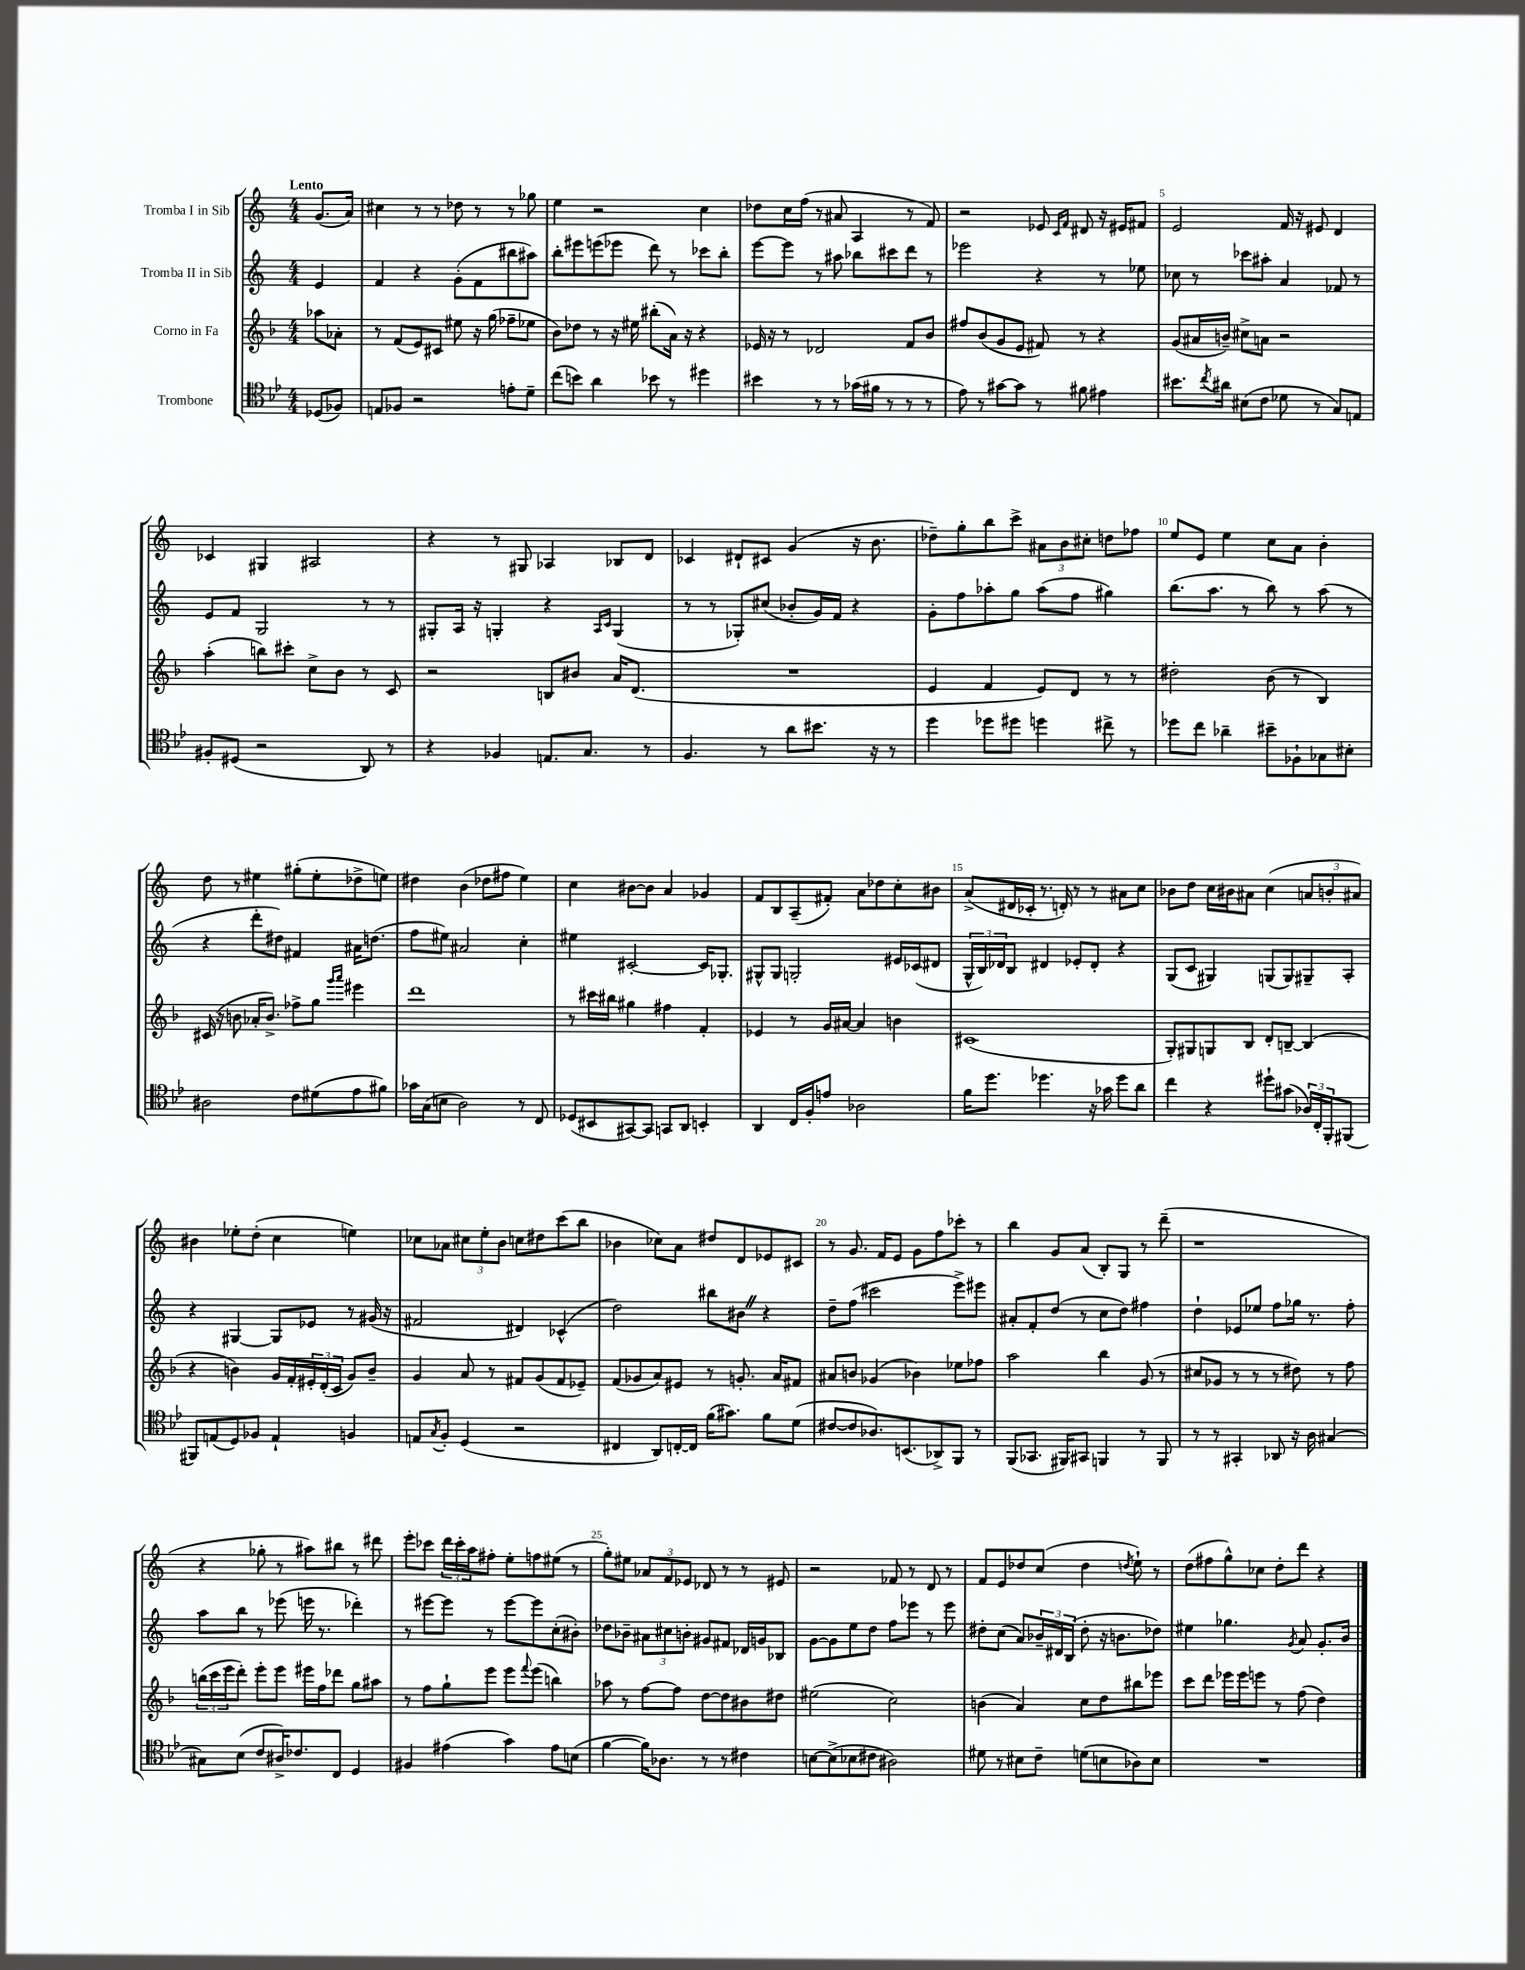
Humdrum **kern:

**kern	**kern	**kern	**kern
*staff4	*staff3	*staff2	*staff1
*clefC4	*clefG2	*clefG2	*clefG2
*k[b-e-]	*k[b-]	*k[]	*k[]
*M4/4	*M4/4	*M4/4	*M4/4
(8D-/L	8aa-\L	4e/	(8.g/L
8F-/J)	8a-'\J	.	.
.	.	.	16a/Jk)
=	=	=	=
8E/L	8r	4f/	4cc#\
8F-/J	(8f/L	.	.
2r	8e/)	4r	8r
.	8c#/J	.	8r
.	8ee#\	(8g'\L	8dd-\
.	16r	8f\	8r
.	(16gg\	.	.
8e'\L	8ff-~\L	8bb#\	8r
8d~\J	8ee-\J	8aa#\J)	8gg-\
=	=	=	=
(8cc\L	8b-\L)	8bb'\L	4ee\
8b\J)	8dd-\J	8eee#\	.
4a\	8r	(8eee\	2r
.	16r	8eee-\J	.
.	16ee#\	.	.
8b-\	(8bb#'\L	8ddd\)	.
8r	16a\Jk)	8r	.
.	16r	.	.
4dd#\	4r	8ccc-\L	4cc\
.	.	8bb'\J	.
=	=	=	=
4b#\	16e-/	[8eee\L	8dd-\L
.	16r	.	.
.	8r	8eee\]J	16cc\L
.	.	.	(16ff\JJ
8r	2d-/	8r	8r
8r	.	8aa#\	8a#/
(16g-\LL	.	8bb-\L	4A/
16f#\JJ	.	.	.
8r	.	8ccc#\	.
8r	8f/L	8ddd\J	8r
8r	8b-/J	8r	8f/)
=	=	=	=
8e-\)	8ff#/L	2eee-\	2r
8r	(8b-/	.	.
[8g#\L	8g/	.	.
8g#\]J	8e/J	.	.
8r	8f#/)	4r	8e-/
.	.	.	16qqc/LL
.	.	.	16qqf/JJ
8f#\	8r	.	8d#/
4e#\	4r	8r	16r
.	.	.	16e#/LK
.	.	8ee-\	8f#/J
=	=	=	=
8.b#\L	(8g/L	8cc-\	2e/
.	16a#/L	8r	.
8qcc/	.	.	.
16a#\Jk	16b~/JJ)	.	.
(8B#\L	8cc#^\L	8ccc-\L	.
8c\J	8a\J	8aa#'\J	.
8d-\	2r	4a/	16f/
.	.	.	16r
8r	.	.	8e#/
8G/L)	.	8f-/	4d/
8E/J	.	8r	.
=	=	=	=
8F#'/L	(4aa'\	8e/L	4c-/
(8D#/J	.	8f/J	.
2r	8bb\L)	2G/	4G#/
.	8ccc#'\J	.	.
.	8cc^\L	.	2A#/
.	8b-\J	.	.
8AA/)	8r	8r	.
8r	8c/	8r	.
=	=	=	=
4r	2r	8G#'/L	4r
.	.	16A/Jk	.
.	.	16r	.
4F-/	.	4G'/	8r
.	.	.	8G#/
8.E/L	8B/L	4r	4A-/
.	8b#/J	.	.
8.G/J	.	.	.
.	.	16qqA/LL	.
.	.	16qqc/JJ	.
.	16a/LK	(4G/	8B-/L
.	(8.d/J	.	.
8r	.	.	8d/J
=	=	=	=
4.F/	1r	8r	4c-/
.	.	8r	.
.	.	8G-'/L)	8d#`/L
8r	.	(8cc#/J	8c#/J
8a\L	.	8b-'/L	(4g/
8.b#\J	.	16g/L)	.
.	.	16f/JJ	.
.	.	4r	16r
16r	.	.	8.b\
8r	.	.	.
=	=	=	=
4dd\	4e/	8g'\L	8dd-~\L)
.	.	8ff\	8gg'\
8dd-\L	4f/	8aa-'\	8bb\
8dd#\J	.	8gg\J	8ccc^\J
4dd\	8e/L)	(8aa-\L	12a#\L
.	.	.	12b\
.	8d/J	8ff\J	.
.	.	.	12cc#'\J
8cc#^\	8r	4gg#\)	8dd\L
8r	8r	.	8ff-\J
=	=	=	=
8dd-\L	2dd#'\	(8.bb\L	8ee/L
8cc\J	.	.	8e/J
.	.	8.aa\J	.
4a-~\	.	.	4ee\
.	.	8r	.
8b#~\L	(8b-\	8bb\)	8cc\L
8F-`\	8r	8r	8a\J
8G-\	4B-/)	(8aa\	4b'\
8B#'\J	.	8r	.
=	=	=	=
2A#\	(16c#/	4r	8dd\
.	16r	.	.
.	8b\	.	8r
.	16a-'/LK	8ddd'\L	4ee#\
.	8.b^/J)	.	.
.	.	8dd#\J)	.
8c\L	8ff-^\L	4f#/	(8gg#'\L
(8d#\	8gg\J	.	8ee#'\
.	16qqggg/LL	.	.
.	16qqaaa/JJ	.	.
8e-\	4eee#\	16a#\LK	8dd-^\
.	.	(8.dd\J	.
8f#\J)	.	.	8ee\J)
=	=	=	=
16g-\LL	1ddd	8ff\L	4dd#\
(16G\J	.	.	.
8B\J	.	8ee#\J)	.
2A\)	.	2a#/	(4b\
.	.	.	8dd-\L
.	.	.	8ff#\J
8r	.	4cc'\	4ee\)
8C/	.	.	.
=	=	=	=
(8D-/L	8r	4ee#\	4cc\
8BB#/	16ccc#\LL	.	.
.	16bb#\JJ	.	.
[8GG#/)	4gg#\	[2c#'/	[8b#\L
8GG#/]J	.	.	8b#\]J
8GG/L	4ff#\	.	4a/
8AA/J	.	.	.
4BB'/	4f'/	16c#/]LK	4g-/
.	.	8.G-'/J	.
=	=	=	=
4AA/	4e-/	8G#^^/L	8f/L
.	.	8G#/J	8B/
16C/LL	8r	2G'/	(8A~/
16F'/J	.	.	.
8e/J	16g/LL	.	8f#'/J)
.	[16a#/JJ	.	.
2A-\	4a#/]	.	8a\L
.	.	.	8dd-\
.	4b\	16e#/LL	8cc'\
.	.	(16c-/J	.
.	.	8d#/J	8b#\J
=	=	=	=
16f\LK	(1c#	24G^^/LL	(8a^/L
.	.	24B/)	.
8.dd\J	.	.	.
.	.	24d-/J	.
.	.	8B/J	16d#/L
.	.	.	16c-'/JJ
4.dd-\	.	4d#/	8.r
.	.	.	16d'/)
.	.	8e-'/L	8r
16r	.	8d#'/J	8r
16g-\	.	.	.
8dd-\L	.	4r	8a#\L
8a\J	.	.	8cc\J
=	=	=	=
4cc\	8G'/L)	(8G/L	8b-\L
.	8G#/	8c/J	8dd\J
4r	8G/	4G#/)	16cc\LL
.	.	.	16b#\J
.	8B-/J	.	8a#\J
8dd#`\L	8d'/L	(8G/L	(4cc\
(8g#\J	[8B~/J	8G/)	.
24A-/LL)	(4B/]	8G#~/	12a/L
24C'/	.	.	.
24FF'/J	.	.	12b'/
(8FF#/J	.	8A'/J	.
.	.	.	12a#/J)
=	=	=	=
8FF#/L)	4r	4r	4b#\
(8E/	.	.	.
8D/)	4b\)	[4G#/	8ee-'\L
8F-/J	.	.	(8dd'\J
4E`/	16g/LL	8G#/]L	4cc\
.	16f'/	.	.
.	24e#'/	8e-/J	.
.	(24d'/	.	.
.	24c/JJ	.	.
4F/	8g/L)	8r	4ee\)
.	8b~/J	(16g#/	.
.	.	16r	.
=	=	=	=
8E/L	4g/	2f#/	8cc-\L
8qG/	.	.	.
8F'/J	.	.	8a-\J
(4D/	8a/	.	12cc#\L
.	.	.	12ee'\
.	8r	.	.
.	.	.	12b\J
2r	8f#/L	4d#/)	8cc\L
.	(8g/	.	8dd#\
.	8f#/	(4c-^^/	(8ccc\
.	8e-~/J)	.	8bb\J
=	=	=	=
4C#/	(8f/L	2dd\)	4b-\
.	8g-/	.	.
8AA/L)	8a/)	.	8cc-\L)
[16C'/L	8e#/J	.	8a\J
16C/]JJ	.	.	.
(16f\LK	8r	8bb#\L	8dd#/L
8.g#\J)	.	.	.
.	8.g'/	8b#\J	8d/
8f\L	.	4r	8e-/
.	16a/LK	.	.
(8d\J	8f#/J	.	8c#/J
=	=	=	=
[8c#/L	8a#/L	8dd~\L	8r
8c#/]	8b/J	(8ff\J	8.g/
8.A-/)	(4g-/	2ccc#\	.
.	.	.	16f/LK
.	.	.	8e/J
(8.BB/	.	.	.
.	4b-\)	.	8g\L
8AA-^/)	.	.	8ff\
8FF/J	8ee-\L	8eee^\L)	8ccc-'\J
8r	8ff-\J	8eee#\J	8r
=	=	=	=
(8FF/L	2aa\	8a#'/L	4bb\
8.GG-/J	.	8f'/	.
.	.	(8dd/J	8g/L
16FF#/LK)	.	.	.
8GG#/J	.	8r	(8a/J
4FF/	4bb-\	8cc\L	8B'/L)
.	.	8dd\J)	8G/J
8r	(8g/	4ff#\	8r
8FF/	8r	.	(8ddd~\
=	=	=	=
8r	8cc#/L	4dd`\	1r
8r	8g-/J	.	.
4GG#'/	8r	8e-/L	.
.	8r	8ee-/J	.
8AA-/	8r	8ff\L	.
16r	8dd#\)	16gg-\Jk	.
16A\	.	8.r	.
[4G#/	8r	.	.
.	8ff\	8ff'\	.
=	=	=	=
8G#\]L	(24bb\LL	8aa\L	4r
.	24ccc\	.	.
.	24eee\J	.	.
(8B-\J	8ddd'\J)	8bb\J	.
8c/L	8eee'\L	8r	8gg-'\
16A#^/K)	8eee\J	(8eee-\	8r
8.c-/	.	.	.
.	16eee#\LL	16eee\	8aa#\L)
.	16ff\J	8.r	.
8C/J	8ddd-\J	.	8bb#\J
4D/	8gg\L	4ddd-'\)	8r
.	8aa#\J	.	8ddd#\
=	=	=	=
4F#/	8r	8r	8eee'\L
.	8ff\L	[8eee#\L	8ccc-\J
(4e#\	8gg`\	8eee#\]J	24ddd\LL
.	.	.	24ccc-'\
.	.	.	24aa\J
.	8eee\J	8r	8ff#'\J
4g\)	8eee\L	[8eee#\L	8ee'\L
.	8qqfff/	.	.
.	(8eee\J	8eee#\]	8ff\
8e#\L	4bb\)	(8cc'\	(8ee#\J
(8B\J	.	8b#'\J)	8r
=	=	=	=
[4f\	8aa-\	8dd-\L	8gg'\L)
.	8r	8b-~\J	8ee#\J
16f\]LK)	[8ff\L	12a#\L	12a-/L
8.A-\J	.	.	.
.	.	12cc#\	12f/
.	8ff\]J	.	.
.	.	12b'\J	12e-/J
8r	[8dd\L	8g#/L	8d-/
8r	8dd\]	8f#/J	8r
4c#\	8b#\	16d-/LL	8r
.	.	16g/J	.
.	8dd#\J	8B-/J	8e#/
=	=	=	=
[8B\L	(2ee#\	[8g\L	2r
(8B^\]	.	8g\]	.
8B-\	.	8ee\	.
8c#\J	.	8dd\J	.
2A#\)	2cc\)	8ff\L	8f-/
.	.	8eee-\J	8r
.	.	8r	8d/
.	.	8eee-\	8r
=	=	=	=
8d#\	(4b\	8dd#'\L	8f/L
8r	.	(8cc\J	8e/
8B#\L	4a/)	8a/L)	8dd-/
8c~\J	.	24b-~/L	(8cc/J
.	.	24d#/	.
.	.	(24B/JJ	.
(8d\L	8cc\L	8dd#'\	4dd-\
8B\	8dd\	16r	.
.	.	8.b\L	.
.	.	.	8qdd/
8A-\)	8bb#\	.	8ee`\)
8B\J	8eee-\J	8dd-\J)	8r
=	=	=	=
1r	8ccc\L	4ee#\	(8dd\L
.	8ddd\J	.	8ff#\
.	16eee-\LL	4.gg-\	8gg^^\)
.	16eee-\J	.	.
.	8eee\J	.	8cc-\J
.	8r	.	8dd'\L
.	.	8qg/	.
.	(8ff\	8a/	8ddd\J
.	4dd\)	8.g'/L	4r
.	.	16b/Jk	.
==	==	==	==
*-	*-	*-	*-
